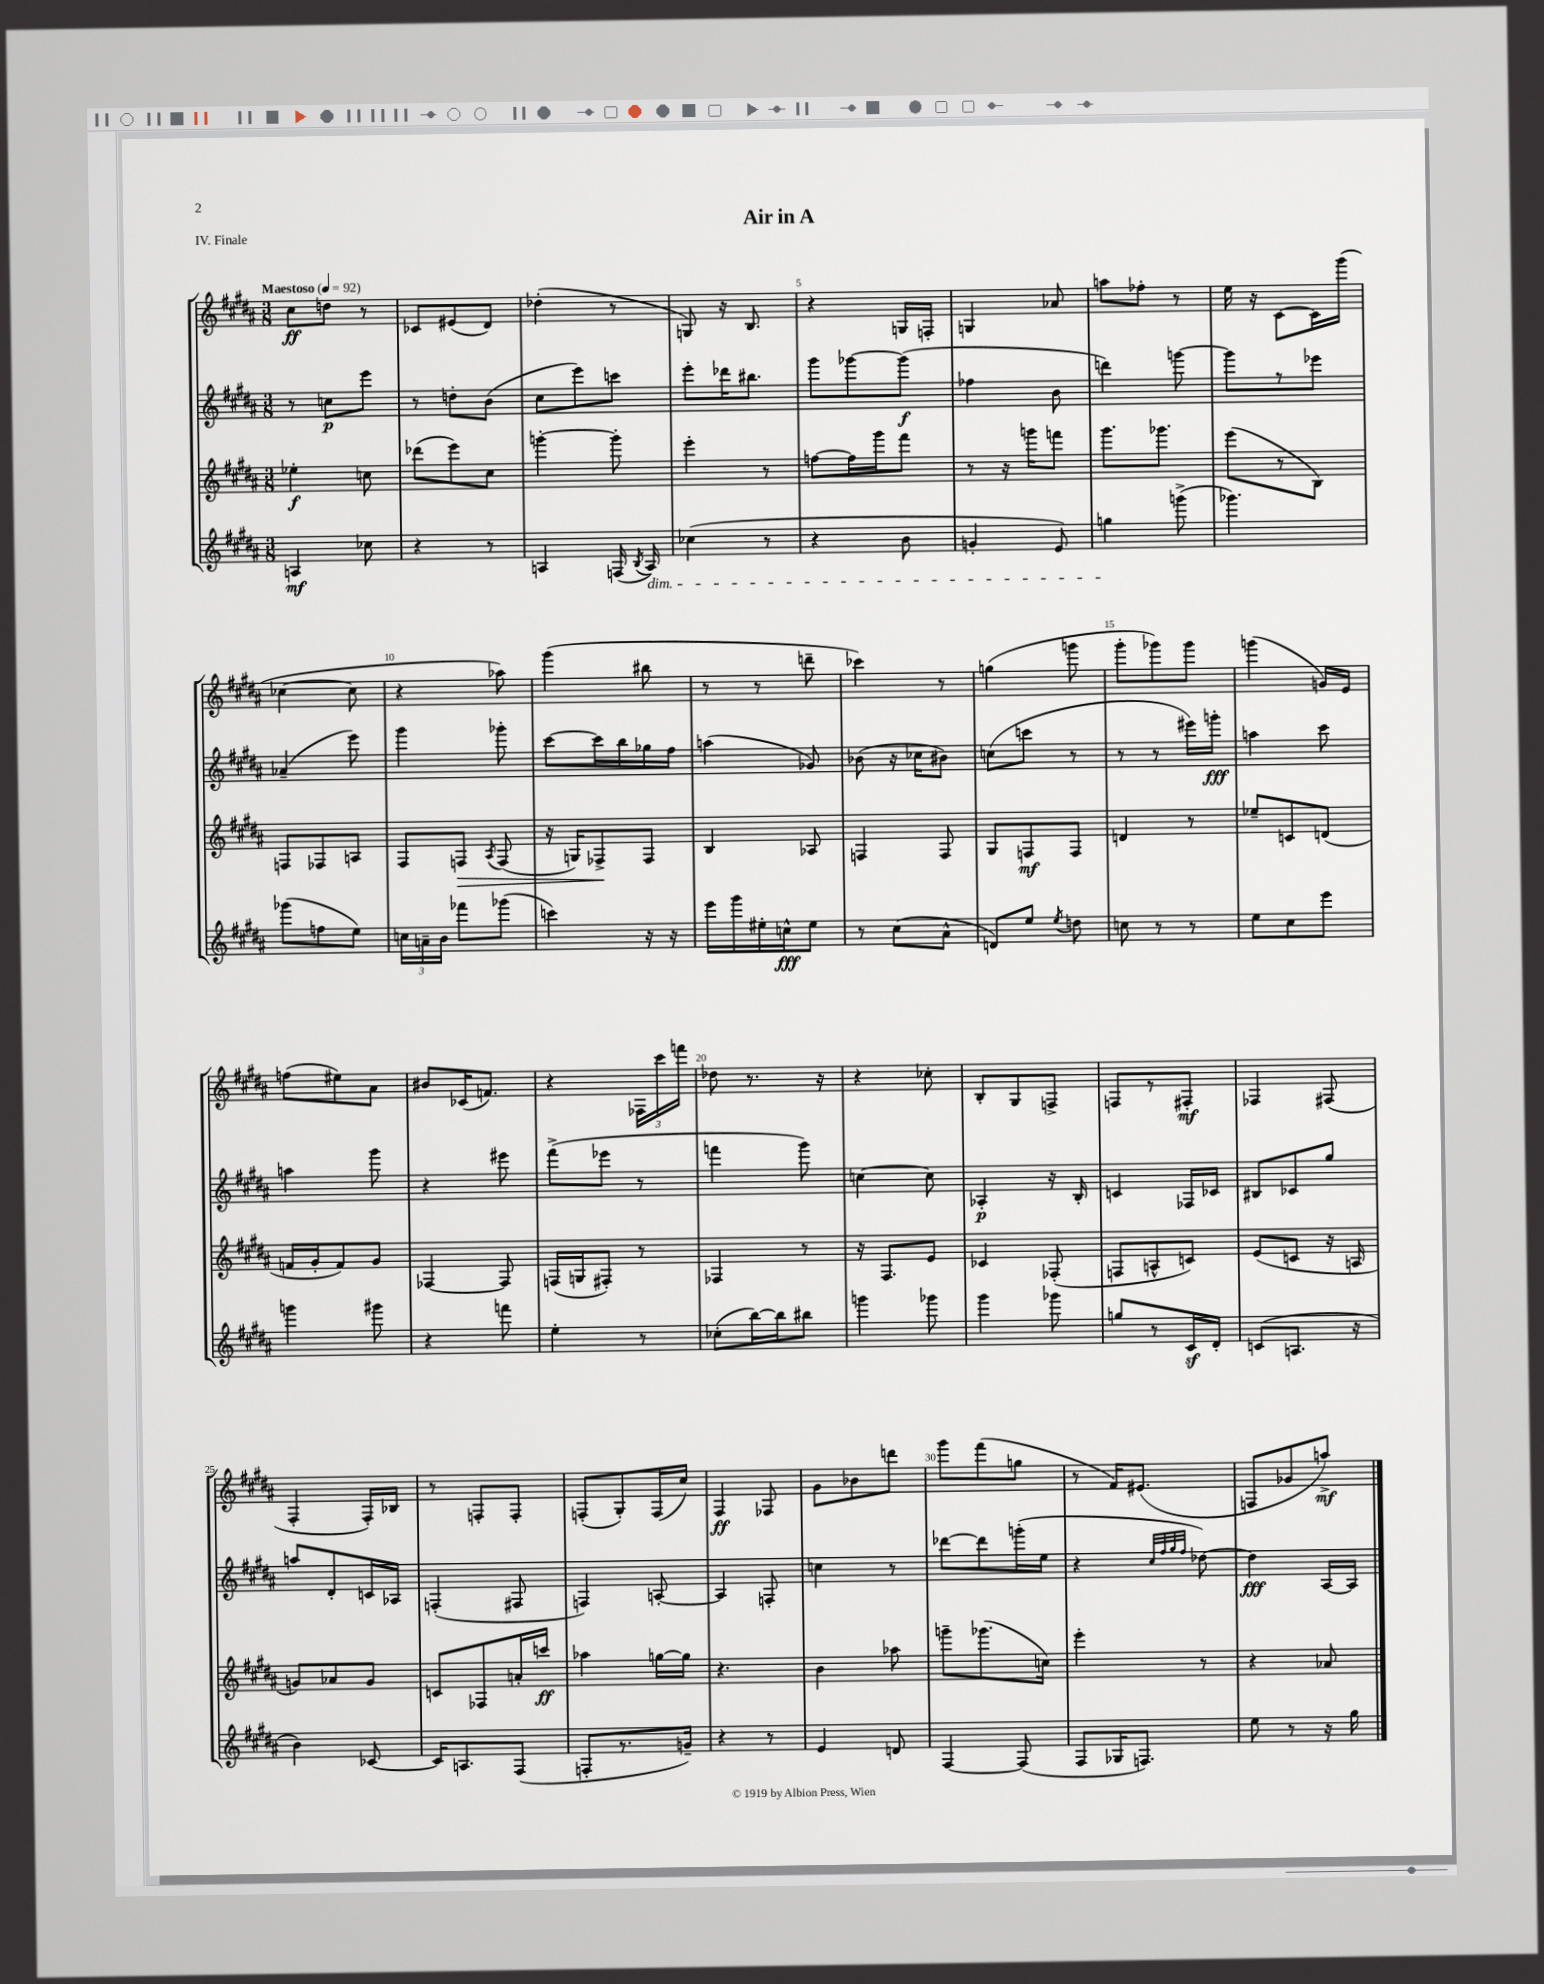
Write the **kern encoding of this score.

**kern	**dynam	**kern	**dynam	**kern	**dynam	**kern	**dynam
*part4	*part4	*part3	*part3	*part2	*part2	*part1	*part1
*staff4	*staff4	*staff3	*staff3	*staff2	*staff2	*staff1	*staff1
*clefG2	*	*clefG2	*	*clefG2	*	*clefG2	*
*k[f#c#g#d#a#]	*	*k[f#c#g#d#a#]	*	*k[f#c#g#d#a#]	*	*k[f#c#g#d#a#]	*
*M3/8	*	*M3/8	*	*M3/8	*	*M3/8	*
*MM92	*	*MM92	*	*MM92	*	*MM92	*
=1	=1	=1	=1	=1	=1	=1	=1
!	!	!	!	!	!	!LO:TX:a:B:t=Maestoso	!
4An/	mf	4ee-X'\	f	8r	.	8cc#\L	ff
.	.	.	.	8ccn\L	p	8ddn\J	.
8cc-X\	.	8ccn\	.	8eee\J	.	8r	.
=2	=2	=2	=2	=2	=2	=2	=2
4r	.	(8ddd-X\L	.	8r	.	8c-X/L	.
.	.	8eee\)	.	8ddn'\L	.	(8e#X/	.
8r	.	8cc#\J	.	(8b\J	.	8d#/J)	.
=3	=3	=3	=3	=3	=3	=3	=3
4An/	.	[4gggn'\	.	8cc#\L	.	(4dd-X'\	.
.	.	.	.	8eee\)	.	.	.
(16Fn/	.	8ggg'\]	.	8cccn\J	.	8r	.
8qB/	.	.	.	.	.	.	.
!LO:TX:b:i:t=dim.	!	!	!	!	!	!	!
16A/)	.	.	.	.	.	.	.
=4	=4	=4	=4	=4	=4	=4	=4
(4cc-X\	.	4eee'\	.	8eee'\L	.	8Gn/)	.
.	.	.	.	16ddd-X\K	.	16r	.
.	.	.	.	8.bb#X\J	.	8.B/	.
8r	.	8r	.	.	.	.	.
=5	=5	=5	=5	=5	=5	=5	=5
4r	.	[8ffn\L	.	8ggg#\L	.	4r	.
.	.	16ff\L]	.	[8ggg-X\	.	.	.
.	.	16ggg#\J	.	.	.	.	.
8b\	.	8fff#\J	.	(8ggg-\J]	f	16Gn/LL	.
.	.	.	.	.	.	16Fn'/JJ	.
=6	=6	=6	=6	=6	=6	=6	=6
4gn'/	.	8r	.	4ff-X\	.	4Gn/	.
.	.	16r	.	.	.	.	.
.	.	16gggn\KL	.	.	.	.	.
8e/)	.	8fffn\J	.	8b\	.	8a-X/	.
=7	=7	=7	=7	=7	=7	=7	=7
4ggn\	.	8.ggg#\L	.	4dddn\)	.	8aan\L	.
.	.	.	.	.	.	8ff-X'\J	.
.	.	8.ggg-X\J	.	.	.	.	.
(8gggn^\	.	.	.	[8gggn\	.	8r	.
=8	=8	=8	=8	=8	=8	=8	=8
4.ggg-X\)	.	(8eee\L	.	8ggg\L]	.	16ee\	.
.	.	.	.	.	.	16r	.
.	.	8r	.	8r	.	[8c#\L	.
.	.	8B\J)	.	8eee-X\J	.	16c#\L]	.
.	.	.	.	.	.	(16ggg#\JJ	.
!!LO:LB:g=z
=9	=9	=9	=9	=9	=9	=9	=9
(8ggg-X\L	.	8Fn/L	.	(4a-X~/	.	[4cc-X\	.
8ffn\	.	8F-X/	.	.	.	.	.
8ee\J)	.	8An/J	.	8eee\)	.	8cc-\]	.
=10	=10	=10	=10	=10	=10	=10	=10
24ccn\LL	.	8F#/L	.	4ggg#\	.	4r	.
24an~\	.	.	.	.	.	.	.
24b\JJ	.	.	.	.	.	.	.
!	!	!	!LO:HP:b	!	!	!	!
8fff-X\L	.	8Fn/J	>	.	.	.	.
.	.	8qA#/	.	.	.	.	.
(8ggg-X\J	.	(8F/	.	8ggg-X'\	.	8aa-X\)	.
=11	=11	=11	=11	=11	=11	=11	=11
4cccn\)	.	16r	.	[8ccc#\L	.	(4ggg#\	.
.	.	16Gn/KL)	.	.	.	.	.
.	.	8F-X^/	.	16ccc#\L]	.	.	.
.	.	.	.	16bb\	.	.	.
16r	.	8F-/J	]	16gg-X\	.	8bb#X\	.
16r	.	.	.	16ff#\JJ	.	.	.
=12	=12	=12	=12	=12	=12	=12	=12
16eee\LL	.	4B/	.	(4aan\	.	8r	.
16ggg#\	.	.	.	.	.	.	.
16ee#X'\	.	.	.	.	.	8r	.
16ccn^^\J	fff	.	.	.	.	.	.
8ee#\J	.	8A-X/	.	8g-X/)	.	8dddn~\	.
=13	=13	=13	=13	=13	=13	=13	=13
8r	.	4Fn/	.	(8b-X\	.	4ccc-X\)	.
(8cc#\L	.	.	.	16r	.	.	.
.	.	.	.	16cc-X\KL	.	.	.
8a#^^\J	.	8F/	.	8b#X\J)	.	8r	.
=14	=14	=14	=14	=14	=14	=14	=14
8dn/L)	.	8G#/L	.	(8ccn\L	.	(4ggn\	.
8ee/J	.	8Fn/	mf	8cccn\J	.	.	.
8qee/	.	.	.	.	.	.	.
8ddn\	.	8F/J	.	8r	.	8gggn\	.
=15	=15	=15	=15	=15	=15	=15	=15
8ccn\	.	4dn/	.	8r	.	8ggg#'\L	.
8r	.	.	.	8r	.	8ggg-X\)	.
8r	.	8r	.	16eee#X\LL)	.	8ggg-\J	.
.	.	.	.	16gggn'\JJ	fff	.	.
=16	=16	=16	=16	=16	=16	=16	=16
8ee\L	.	8ee-X~/L	.	4aan\	.	(4gggn\	.
8cc#\	.	8cn/	.	.	.	.	.
8eee\J	.	(8dn/J	.	8ccc#\	.	16gn/LL)	.
.	.	.	.	.	.	16e/JJ	.
!!LO:LB:g=z
=17	=17	=17	=17	=17	=17	=17	=17
4gggn\	.	16fn/LL	.	4aan\	.	(8ffn\L	.
.	.	16g#'/J	.	.	.	.	.
.	.	8f/)	.	.	.	8ee#X\)	.
8ggg#X\	.	8g#/J	.	8ggg#\	.	8a#\J	.
=18	=18	=18	=18	=18	=18	=18	=18
4r	.	[4F-X/	.	4r	.	8b#X/L	.
.	.	.	.	.	.	(16c-X/K	.
.	.	.	.	.	.	8.fn/J)	.
8fffn\	.	8F-/]	.	8eee#X\	.	.	.
=19	=19	=19	=19	=19	=19	=19	=19
4ee'\	.	(16Fn/LL	.	(8fff#^\L	.	4r	.
.	.	16Gn/J	.	.	.	.	.
.	.	8F#X'/J)	.	8eee-X\J	.	.	.
8r	.	8r	.	8r	.	24F-X\LL	.
.	.	.	.	.	.	24ccc#\	.
.	.	.	.	.	.	24fffn\JJ	.
=20	=20	=20	=20	=20	=20	=20	=20
(8cc-X'\L	.	4F-X/	.	4fffn\	.	8dd-X\	.
[16bb\L)	.	.	.	.	.	8.r	.
16bb\J]	.	.	.	.	.	.	.
8bb#X\J	.	8r	.	8ggg#\)	.	.	.
.	.	.	.	.	.	16r	.
=21	=21	=21	=21	=21	=21	=21	=21
4gggn\	.	16r	.	[4ccn\	.	4r	.
.	.	8.F#/L	.	.	.	.	.
8ggg-X\	.	8e/J	.	8cc\]	.	8cc-X'\	.
=22	=22	=22	=22	=22	=22	=22	=22
4ggg#\	.	4c-X/	.	4A-X'/	p	8B'/L	.
.	.	.	.	.	.	8G#/	.
8ggg-X\	.	(8F-X'/	.	16r	.	8Fn^/J	.
.	.	.	.	16B'/	.	.	.
=23	=23	=23	=23	=23	=23	=23	=23
8ggn/L	.	8Fn/L	.	4cn/	.	8Fn/L	.
8r	.	8An^^/	.	.	.	8r	.
16c#z/L	.	8cn/J)	.	16F-X/LL	.	8F#X'/J	mf
16d#'/JJ	.	.	.	16c-X/JJ	.	.	.
=24	=24	=24	=24	=24	=24	=24	=24
(8cn/L	.	(8e/L	.	8B#X/L	.	4F-X/	.
8.An/J	.	8cn/J	.	8c-X/	.	.	.
.	.	16r	.	8gg#/J	.	(8F#X/	.
16r	.	16An/	.	.	.	.	.
!!LO:LB:g=z
=25	=25	=25	=25	=25	=25	=25	=25
4b\)	.	8gn/L)	.	8aan/L	.	4F#'/	.
.	.	8a-X/	.	8d#'/	.	.	.
[8c-X/	.	8g/J	.	16cn/L	.	16F#'/LL)	.
.	.	.	.	16A-X/JJ	.	16B-X/JJ	.
=26	=26	=26	=26	=26	=26	=26	=26
16c-/KL]	.	8cn/L	.	(4Fn'/	.	8r	.
8.An/	.	.	.	.	.	.	.
.	.	8F-X/	.	.	.	8Fn'/L	.
(8F#/J	.	16an'/L	.	8F#X/	.	8F'/J	.
.	.	16cccn/JJ	ff	.	.	.	.
=27	=27	=27	=27	=27	=27	=27	=27
8Fn'/L	.	4aa-X\	.	4Fn/)	.	(8Fn'/L	.
8.r	.	.	.	.	.	8G#'/)	.
.	.	[16ggn\LL	.	[8An'/	.	(16F/L	.
16gn~/Jk)	.	16gg\JJ]	.	.	.	16cc#/JJ)	.
=28	=28	=28	=28	=28	=28	=28	=28
4r	.	4.r	.	4A/]	.	4F#/	ff
8r	.	.	.	8Fn'/	.	8F-X/	.
=29	=29	=29	=29	=29	=29	=29	=29
4e/	.	4b\	.	4ccn\	.	8g#\L	.
.	.	.	.	.	.	8b-X\	.
8dn/	.	8aa-X\	.	8r	.	8dddn\J	.
=30	=30	=30	=30	=30	=30	=30	=30
[4F#/	.	8gggn~\L	.	[8ddd-X\L	.	8ggg#\L	.
.	.	(8.ggg-X\	.	8ddd-\]	.	(8fff#\	.
(8F#/]	.	.	.	(16gggn'\L	.	8ggn\J	.
.	.	16ccn\Jk)	.	16ee\JJ	.	.	.
=31	=31	=31	=31	=31	=31	=31	=31
8F#/L	.	4eee'\	.	4r	.	8r	.
16G-X/K	.	.	.	.	.	16f#/KL)	.
8.Fn/J)	.	.	.	.	.	(8.e#X/J	.
.	.	.	.	32qqcc#/LLL	.	.	.
.	.	.	.	32qqff#/	.	.	.
.	.	.	.	32qqgg#/	.	.	.
.	.	.	.	32qqff#/JJJ	.	.	.
.	.	8r	.	[8dd-X\)	.	.	.
=32	=32	=32	=32	=32	=32	=32	=32
8ee\	.	4r	.	4dd-\]	fff	8Fn/L	.
8r	.	.	.	.	.	8g-X/	.
16r	.	8a-X/	.	[16A#/LL	.	8aan^/J)	mf
16gg#\	.	.	.	16A#/JJ]	.	.	.
==	==	==	==	==	==	==	==
*-	*-	*-	*-	*-	*-	*-	*-
